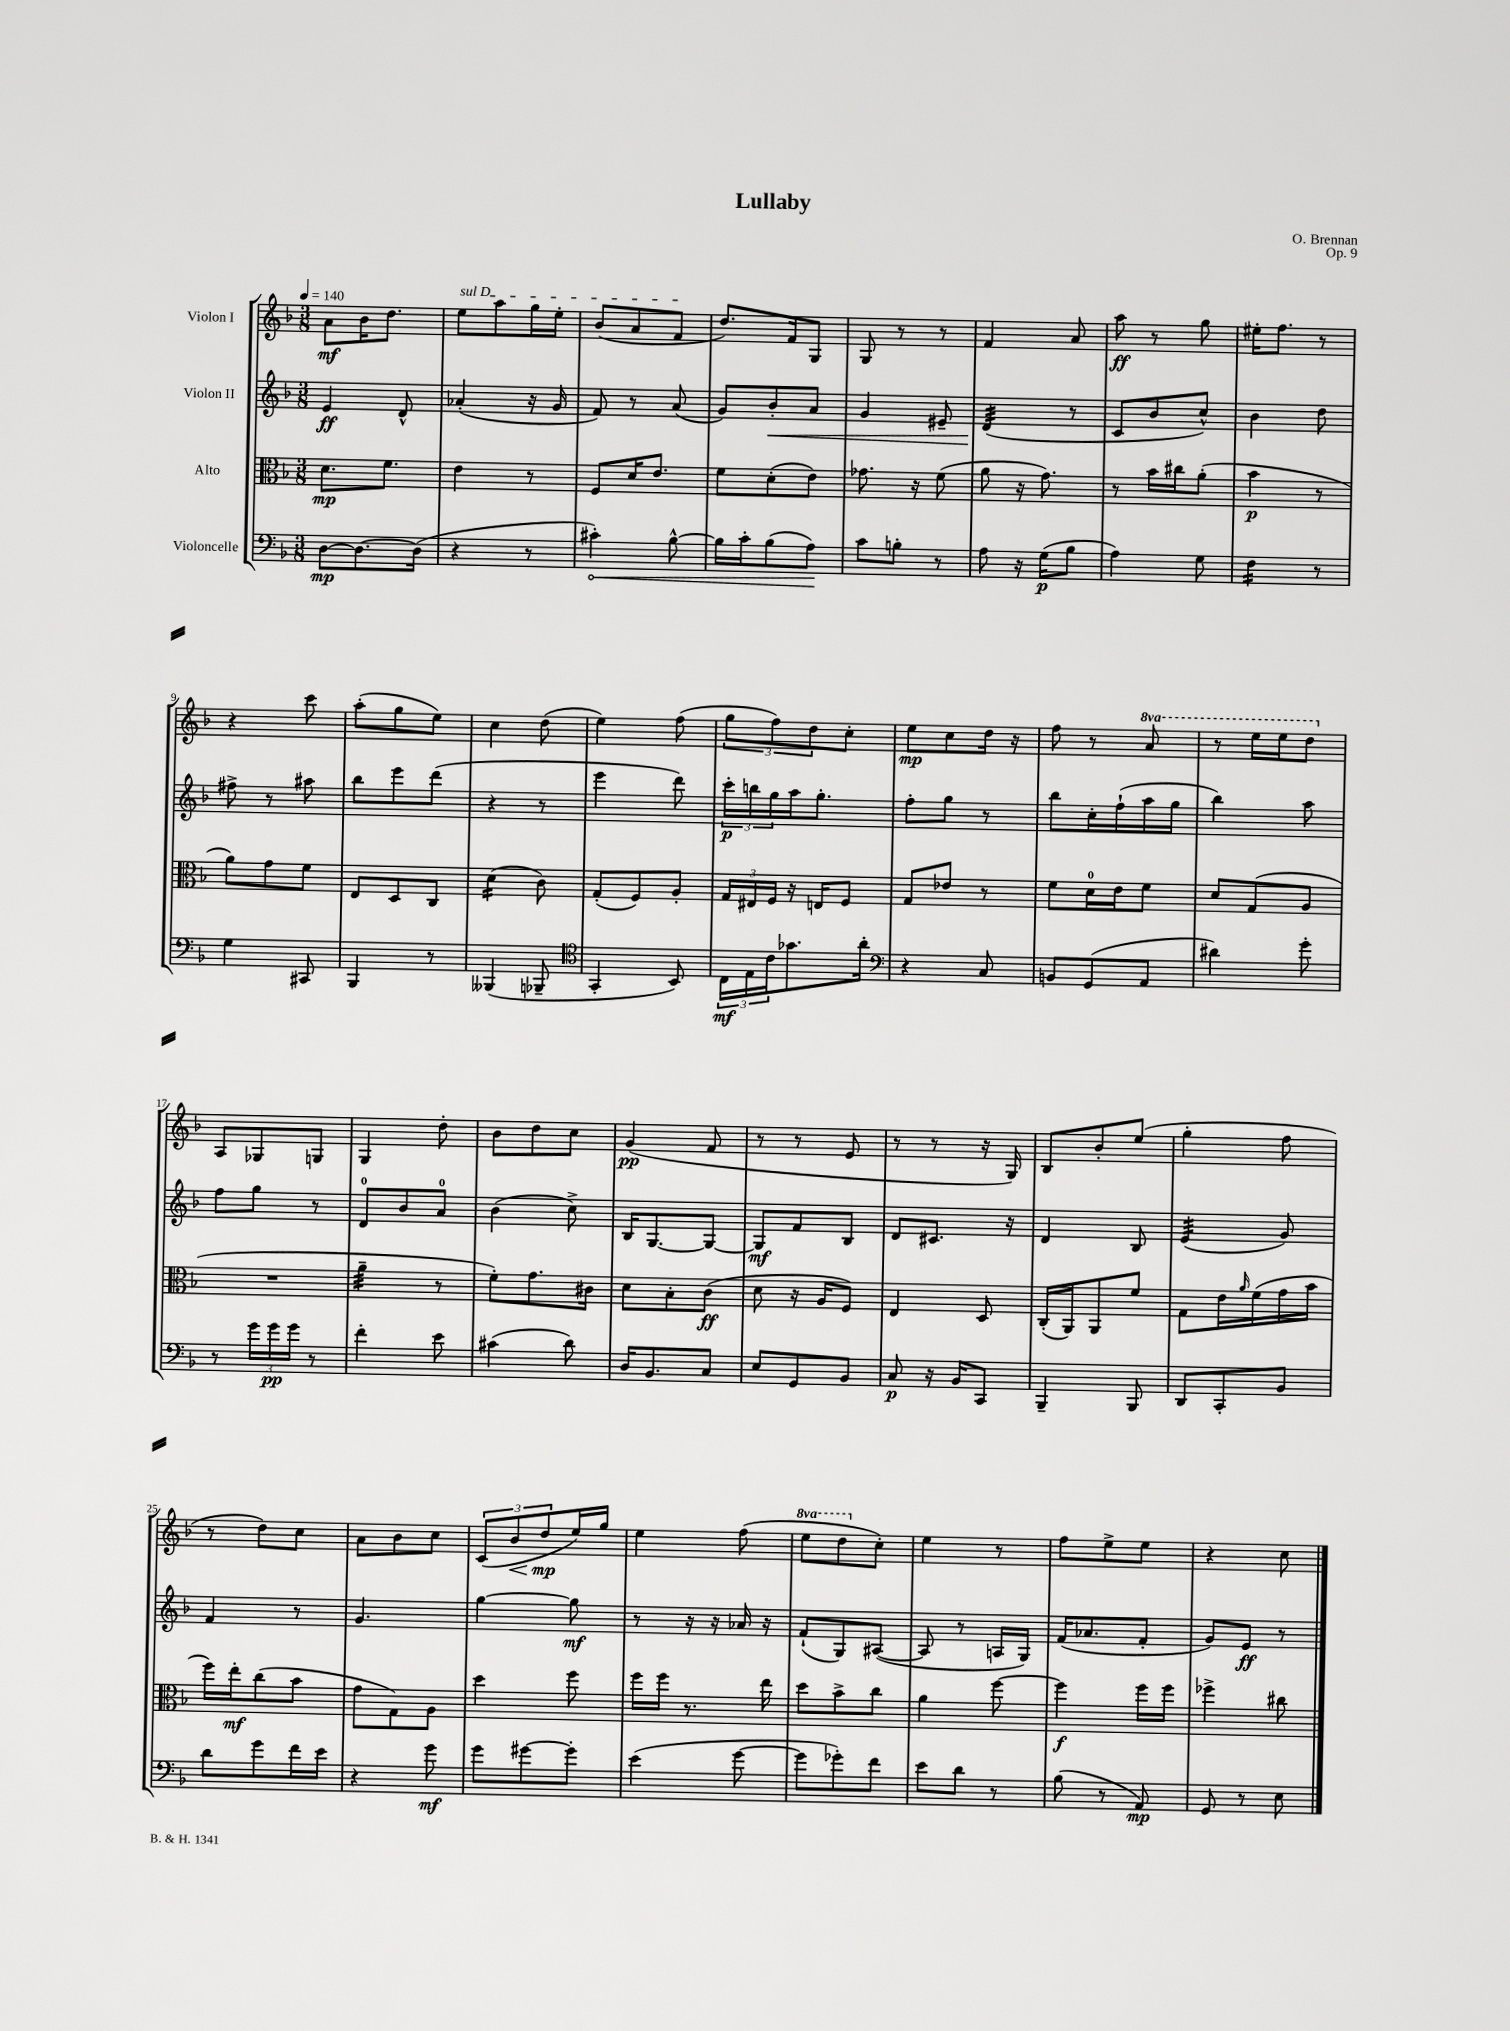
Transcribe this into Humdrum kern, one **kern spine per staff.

**kern	**kern	**kern	**kern
*staff4	*staff3	*staff2	*staff1
*clefF4	*clefC3	*clefG2	*clefG2
*k[b-]	*k[b-]	*k[b-]	*k[b-]
*M3/8	*M3/8	*M3/8	*M3/8
*MM140	*MM140	*MM140	*MM140
[8D	8.d	4e	8a
8.D_	.	.	16b-
.	8.f	.	8.dd
.	.	8d^^	.
(16D]	.	.	.
=	=	=	=
4r	4e	(4a-'	8ee
.	.	.	8aa
8r	8r	16r	16gg
.	.	16g	16ee'
=	=	=	=
4c#')	8F	8f)	(8b-
.	16d	8r	8a
.	8.e	.	.
[8B-^^	.	(8a	8f
=	=	=	=
16B-]	8f	8g)	8.dd)
16c'	.	.	.
(8B-	(8d'	8b-'	.
.	.	.	16f
8A)	8e)	8a	8G
=	=	=	=
8c	8.g-	4g	8G
8B'	.	.	8r
.	16r	.	.
8r	(8f	8e#~	8r
=	=	=	=
8A	8a	(4d	4f
16r	16r	.	.
(16G	8.g)	.	.
8B-	.	8r	8a
=	=	=	=
4A)	8r	8c	8aa
.	16b-	8b-	8r
.	16cc#	.	.
8G	(8a'	8cc^^)	8gg
=	=	=	=
4F	4b-	4b-	16ee#'
.	.	.	8.ff
8r	8r	8dd	8r
=	=	=	=
4G	8a)	8ff#^	4r
.	8g	8r	.
8CC#	8f	8aa#	8ccc
=	=	=	=
4BBB-	8E	8bb-	(8aa'
.	8D	8eee	8gg
8r	8C	(8ddd	8ee)
=	=	=	=
(4BBB--	(4d	4r	4cc
8BBB-~	8c)	8r	(8dd
=	=	=	=
*clefC4	*	*	*
4GG'	(8G'	4eee	4ee)
.	8F)	.	.
8BB-)	8A'	8ddd)	(8ff
=	=	=	=
24C	24G	24ccc'	12gg
24E	24E#	24bb	.
24c	24F	24gg	12ff)
8.g-	16r	16aa	.
.	.	.	12dd
.	16E	8.gg'	.
.	8F	.	8cc'
16a'	.	.	.
=	=	=	=
*clefF4	*	*	*
4r	8G	8ff'	8ee
.	8e-	8gg	8cc
8C	8r	8r	16dd
.	.	.	16r
=	=	=	=
8BB	8f	8bb-	8ff
(8GG	16d	16cc'	8r
.	16e	(16ff`	.
8AA	8f	16aa	8aa
.	.	16gg	.
=	=	=	=
4d#)	8d	4bb-)	8r
.	(8G	.	16eee
.	.	.	16eee
8g'	8A	8aa	8ddd
=	=	=	=
8r	4.r	8ff	8A
24g	.	8gg	8G-
24g	.	.	.
24g	.	.	.
8r	.	8r	8G
=	=	=	=
4f'	4a~	8d	4G
.	.	8b-	.
8e	8r	8a	8dd'
=	=	=	=
(4c#	8f')	(4b-	8b-
.	8.g	.	8dd
8d)	.	8cc^)	8cc
.	16c#	.	.
=	=	=	=
16D	8d	16B-	(4g
8.BB-	.	[8.G	.
.	8B-'	.	.
8C	(8c	8G_	8f
=	=	=	=
8E	8d	8G]	8r
8GG	16r	8f	8r
.	16A	.	.
8BB-	8F)	8B-	8e
=	=	=	=
8C	4E	8d	8r
16r	.	8.c#	8r
16BB-	.	.	.
8CC	8D	.	16r
.	.	16r	16G)
=	=	=	=
4BBB-~	(16C'	4d	8B-
.	16AA)	.	.
.	8AA	.	8b-'
8BBB-	8f	8B-	(8ee
=	=	=	=
8DD	8G	(4e	4gg'
8CC'	16e	.	.
.	16qqa	.	.
.	(16f	.	.
8BB-	16g	8g)	8ff
.	16b-	.	.
=	=	=	=
8d	16ff)	4f	8r
.	16ee'	.	.
8g	(8cc	.	8dd)
16f	8b-	8r	8cc
16e	.	.	.
=	=	=	=
4r	8g	4.g	8a
.	8G)	.	8b-
8g	8A	.	8cc
=	=	=	=
8g	4dd	[4gg	(12c
.	.	.	12b-
[8g#	.	.	.
.	.	.	12dd
8g#']	8ff	8gg]	16ee)
.	.	.	16gg
=	=	=	=
(4e	16ff	8r	4ee
.	16ff	.	.
.	8.r	16r	.
.	.	16r	.
[8g	.	16a-	(8ff
.	16ee	16r	.
=	=	=	=
8g]	8dd	(8f`	8eee
8g-')	8b-^	8G)	8ddd
8f	8cc	([8A#	8cc')
=	=	=	=
8e	4a	8A#]	4ee
8d	.	8r	.
8r	[8ff	16A	8r
.	.	16G)	.
=	=	=	=
(8B-	4ff]	(16f	8ff
.	.	8.a-	.
8r	.	.	8ee^
8AA)	16ff	8f'	8ee
.	16ff	.	.
=	=	=	=
8GG	4ff-^	8g)	4r
8r	.	8e	.
8E	8cc#	8r	8cc
==	==	==	==
*-	*-	*-	*-
